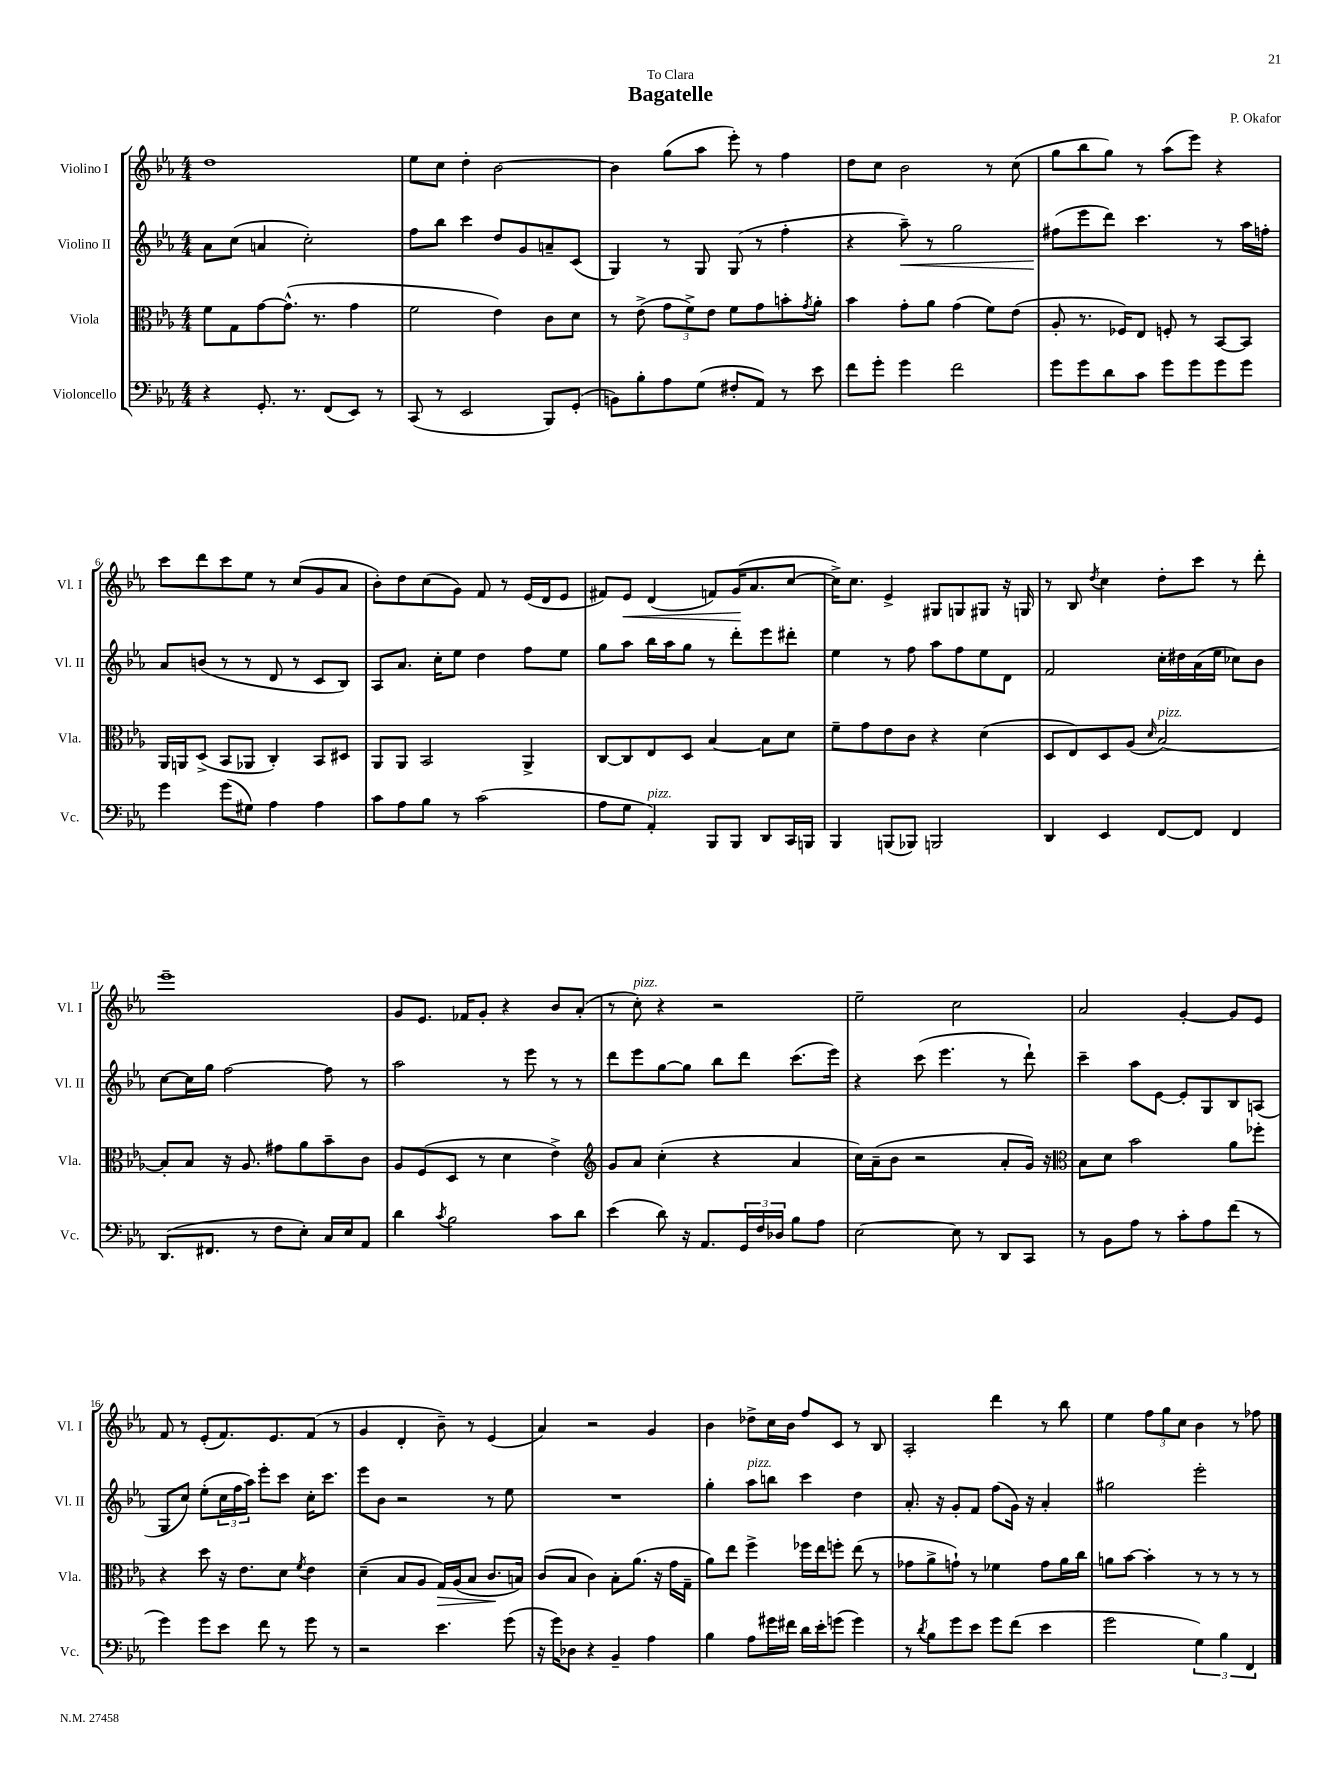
\header { title = "Bagatelle" composer = "P. Okafor" dedication = "To Clara" }
<<
\new StaffGroup <<
\new Staff = "s0" \with { instrumentName = "Violino I" shortInstrumentName = "Vl. I" } {
    \clef treble \key ees \major \numericTimeSignature \time 4/4
    d''1 |
    ees''8 c''8 d''4-. bes'2~ |
    bes'4 g''8( aes''8 ees'''8-.) r8 f''4 |
    d''8 c''8 bes'2 r8 c''8( |
    g''8 bes''8 g''8) r8 aes''8( ees'''8) r4 |
    c'''8 d'''8 c'''8 ees''8 r8 c''8( g'8 aes'8 |
    bes'8-.) d''8 c''8( g'8) f'8 r8 ees'16( d'16 ees'8 |
    fis'8) ees'8\< d'4( f'8) g'16\!( aes'8. c''8~ |
    c''16->) c''8. ees'4-> gis8 g8 gis8 r16 g16 |
    r8 bes8 \acciaccatura { d''8 } c''4 d''8-. c'''8 r8 d'''8-. |
    ees'''1-- |
    g'8 ees'8. fes'16 g'8-. r4 bes'8 aes'8-.( |
    r8 c''8-.^\markup { \italic "pizz." }) r4 r2 |
    ees''2-- c''2 |
    aes'2 g'4~-. g'8 ees'8 |
    f'8 r8 ees'8-.( f'8.) ees'8. f'8( r8 |
    g'4 d'4-. bes'8--) r8 ees'4( |
    aes'4) r2 g'4 |
    bes'4 des''8-> c''16 bes'16 f''8 c'8 r8 bes8 |
    aes2-. d'''4 r8 bes''8 |
    ees''4 \tuplet 3/2 { f''8 g''8 c''8 } bes'4 r8 fes''8 \bar "|." |
}
\new Staff = "s1" \with { instrumentName = "Violino II" shortInstrumentName = "Vl. II" } {
    \clef treble \key ees \major \numericTimeSignature \time 4/4
    aes'8 c''8( a'4 c''2-.) |
    f''8 bes''8 c'''4 d''8 g'8 a'8-- c'8( |
    g4) r8 g8 g8( r8 f''4-. |
    r4 aes''8--\<) r8 g''2 |
    fis''8\!( ees'''8 d'''8) c'''4. r8 aes''16 f''16-. |
    aes'8 b'8( r8 r8 d'8 r8 c'8 bes8) |
    aes8 aes'8. c''16-. ees''8 d''4 f''8 ees''8 |
    g''8 aes''8 bes''16 aes''16 g''8 r8 d'''8-. ees'''8 dis'''8-. |
    ees''4 r8 f''8 aes''8 f''8 ees''8 d'8 |
    f'2 c''16-. dis''16 aes'16( ees''16 ces''8) bes'8 |
    c''8~ c''16 g''16 f''2~ f''8 r8 |
    aes''2 r8 ees'''8 r8 r8 |
    d'''8 ees'''8 g''8~ g''8 bes''8 d'''8 c'''8.( ees'''16) |
    r4 c'''8( ees'''4. r8 d'''8-!) |
    c'''4-- aes''8 ees'8~ ees'8-. g8 bes8 a8( |
    g8 c''8) ees''8-.( \tuplet 3/2 { c''16 f''16 aes''16) } ees'''8-. c'''8 c''16-. c'''8. |
    ees'''8 bes'8 r2 r8 ees''8 |
    R1 |
    g''4-. aes''8^\markup { \italic "pizz." } b''8 c'''4 d''4 |
    aes'8.-. r16 g'8-. f'8 f''8( g'16) r16 aes'4-. |
    gis''2 ees'''2-. \bar "|." |
}
\new Staff = "s2" \with { instrumentName = "Viola" shortInstrumentName = "Vla." } {
    \clef alto \key ees \major \numericTimeSignature \time 4/4
    f'8 g8 g'8~ g'8.-^( r8. g'4 |
    f'2 ees'4) c'8 d'8 |
    r8 ees'8->( \tuplet 3/2 { g'8 f'8->) ees'8 } f'8 g'8 b'8-. \acciaccatura { g'8 } aes'8-. |
    bes'4 g'8-. aes'8 g'4( f'8) ees'8( |
    aes8-. r8. fes16) ees8 f8-. r8 bes,8~ bes,8 |
    aes,16 a,16 d8->( bes,8 aes,8 c4-.) bes,8 dis8 |
    aes,8 aes,8 bes,2 aes,4-> |
    c8~ c8 ees8 d8 bes4~ bes8 d'8 |
    f'8-- g'8 ees'8 c'8 r4 d'4( |
    d8 ees8) d8 aes8( \grace { d'16 } bes2~^\markup { \italic "pizz." }) |
    bes8-. bes8 r16 aes8. gis'8 aes'8 bes'8-- c'8 |
    aes8 f8( d8 r8 d'4 ees'4->) |
    \clef treble g'8 aes'8 c''4-.( r4 aes'4 |
    c''16) aes'16--( bes'8 r2 aes'8-. g'16) r16 |
    \clef alto bes8 d'8 bes'2 aes'8 fes''8-. |
    r4 d''8 r16 ees'8. d'8 \acciaccatura { f'8 } ees'4 |
    d'4--( bes8 aes8 g16\>) aes16( bes8 c'8.\! b16) |
    c'8( bes8 c'4) bes8-. aes'8.( r16 g'16 g16-- |
    aes'8) ees''8 f''4-> fes''16 ees''16 f''8-. ees''8( r8 |
    ges'8 aes'8-> g'8-!) r8 fes'4 g'8 aes'16 c''16 |
    a'8 bes'8~ bes'4-. r8 r8 r8 r8 \bar "|." |
}
\new Staff = "s3" \with { instrumentName = "Violoncello" shortInstrumentName = "Vc." } {
    \clef bass \key ees \major \numericTimeSignature \time 4/4
    r4 g,8.-. r8. f,8( ees,8) r8 |
    c,8( r8 ees,2 bes,,8) g,8-.( |
    b,8) bes8-. aes8 g8( fis8-. aes,8) r8 ees'8 |
    f'8 g'8-. g'4 f'2 |
    g'8 g'8 d'8 c'8 g'8 g'8 g'8 g'8 |
    g'4 g'8( gis8) aes4 aes4 |
    c'8 aes8 bes8 r8 c'2( |
    aes8 g8 aes,4-.^\markup { \italic "pizz." }) bes,,8 bes,,8 d,8 c,16 b,,16 |
    bes,,4 b,,8( bes,,8) b,,2 |
    d,4 ees,4 f,8~ f,8 f,4 |
    d,8.( fis,8. r8 f8 ees8-.) c16 ees16 aes,8 |
    d'4 \acciaccatura { c'8 } bes2 c'8 d'8 |
    ees'4( d'8) r16 aes,8. \tuplet 3/2 { g,16 f16 des16 } bes8 aes8 |
    ees2~ ees8 r8 d,8 c,8 |
    r8 bes,8 aes8 r8 c'8-. aes8 f'8( r8 |
    g'4) g'8 ees'8 f'8 r8 g'8 r8 |
    r2 ees'4. g'8( |
    r16 g'16) des8 r4 bes,4-- aes4 |
    bes4 aes8 gis'16 fis'16 d'16 ees'16-. g'8( g'4) |
    r8 \acciaccatura { d'8 } bes8 g'8 ees'8 g'8 f'8( ees'4 |
    g'2 \tuplet 3/2 { g4) bes4 f,4 } \bar "|." |
}
>>
>>
